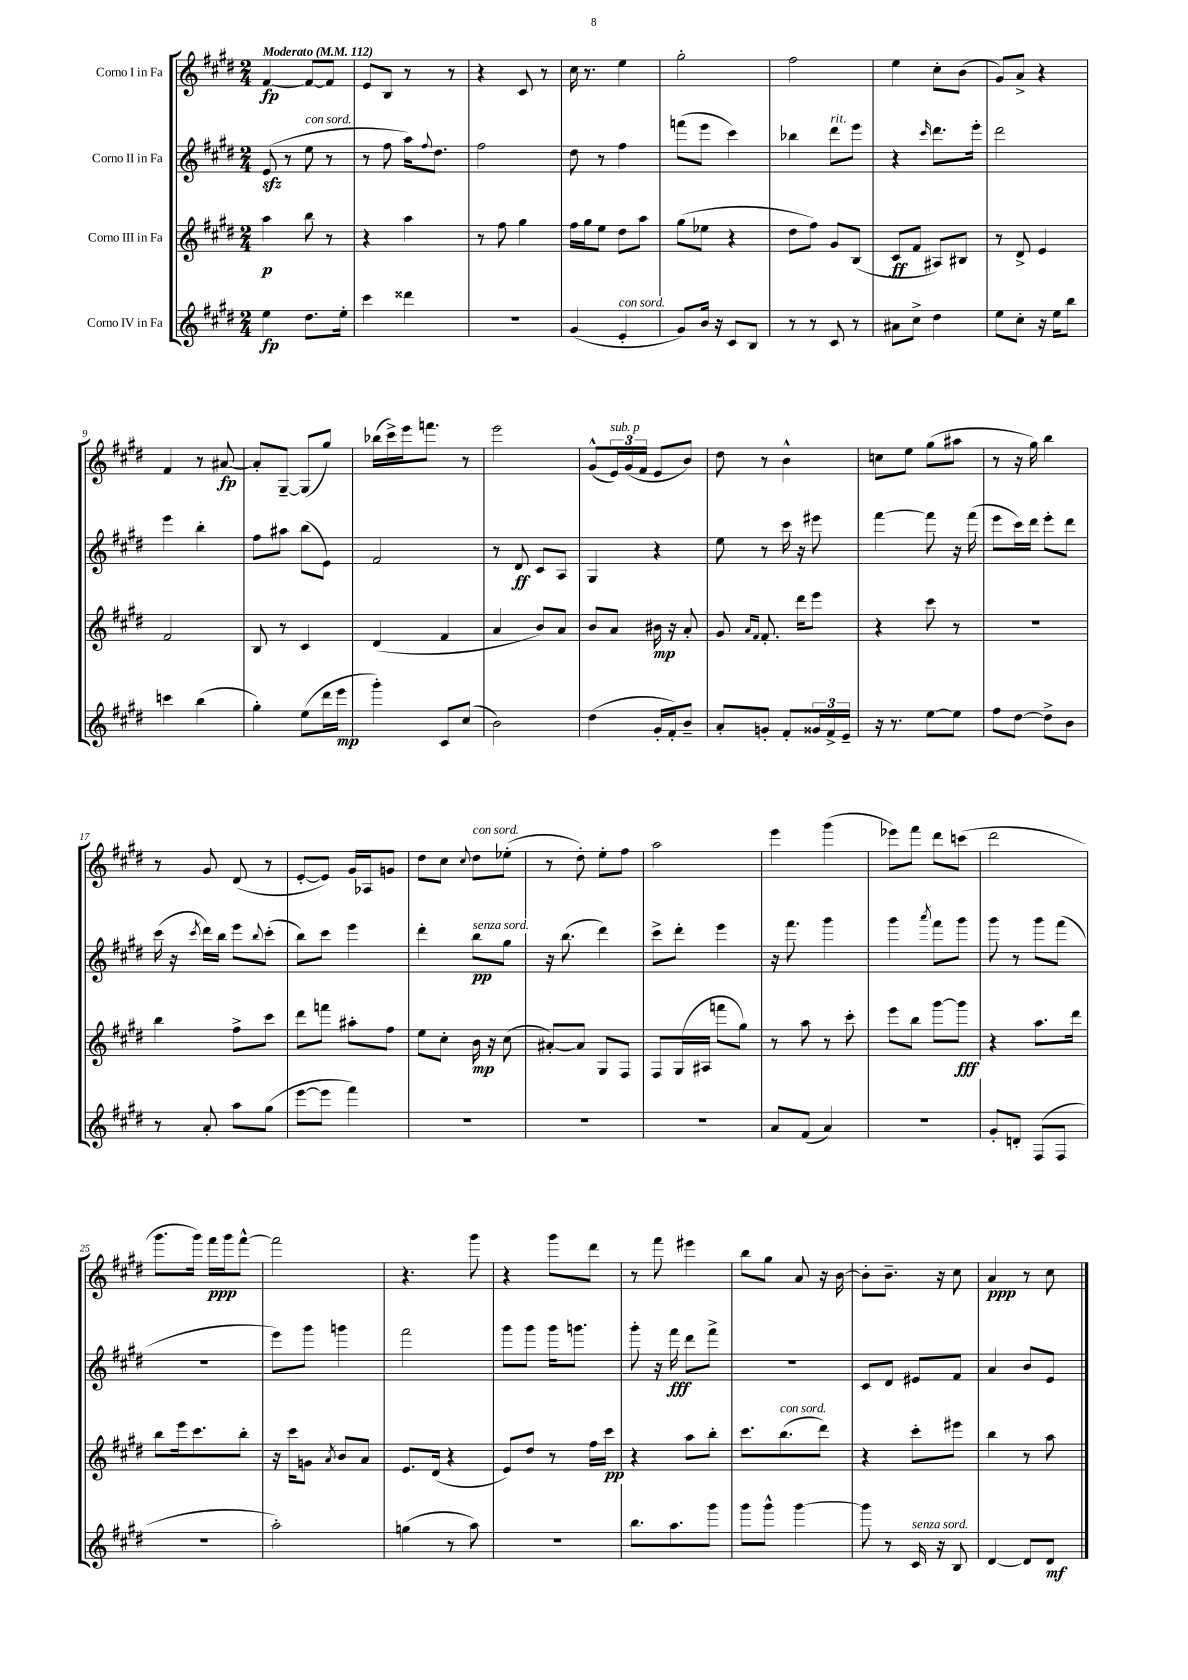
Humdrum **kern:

**kern	**kern	**kern	**kern
*staff4	*staff3	*staff2	*staff1
*clefG2	*clefG2	*clefG2	*clefG2
*k[f#c#g#d#]	*k[f#c#g#d#]	*k[f#c#g#d#]	*k[f#c#g#d#]
*M2/4	*M2/4	*M2/4	*M2/4
*MM112	*MM112	*MM112	*MM112
4ee\	4aa\	(8e/	[4f#/
.	.	8r	.
8.dd#\L	8bb\	8ee\	8f#/_L
.	8r	8r	8f#/]J
16ee'\Jk	.	.	.
=	=	=	=
4ccc#\	4r	8r	8e/L
.	.	8ff#\	8B/J
4ddd##\	4aa\	16aa\LK)	8r
.	.	8qqff#/	.
.	.	8.dd#\J	.
.	.	.	8r
=	=	=	=
2r	8r	2ff#\	4r
.	8ff#\	.	.
.	4gg#\	.	8c#/
.	.	.	8r
=	=	=	=
(4g#/	16ff#\LL	8dd#\	16cc#\
.	16gg#\J	.	8.r
.	8ee\J	8r	.
4e'/	8dd#\L	4ff#\	4ee\
.	8aa\J	.	.
=	=	=	=
8g#/L)	(8gg#\L	(8fff\L	2gg#'\
16b/Jk	8ee-\J	8eee\J	.
16r	.	.	.
8c#/L	4r	4ccc#\)	.
8B/J	.	.	.
=	=	=	=
8r	8dd#\L	4bb-\	2ff#\
8r	8ff#\J)	.	.
8c#/	8g#/L	8ddd#\L	.
8r	(8B/J	8eee\J	.
=	=	=	=
8a#\L	8c#/L	4r	4ee\
8cc#^\J	8f#/J	.	.
.	.	16qqccc#/	.
4dd#\	8A#/L)	8.ddd#\L	8cc#'\L
.	8B#/J	.	(8b\J
.	.	16eee'\Jk	.
=	=	=	=
8ee\L	8r	2ddd#\	8g#/L)
8cc#'\J	8d#^/	.	8a^/J
16r	4e/	.	4r
16ee\LK	.	.	.
8bb\J	.	.	.
=	=	=	=
4ccc\	2f#/	4eee\	4f#/
(4bb\	.	4bb'\	8r
.	.	.	[8a#/
=	=	=	=
4gg#'\)	8B/	8ff#\L	8a#'/]L
.	8r	8aa#\J	[8G#~/J
(8ee\L	4c#/	(8bb\L	(8G#/]L
16ddd#\L	.	8e\J)	8gg#/J)
16eee\JJ	.	.	.
=	=	=	=
4ggg#'\)	(4d#/	2f#/	(16bb-\LL
.	.	.	16ccc#^\)
.	.	.	16eee\J
.	.	.	8.fff\J
8c#/L	4f#/	.	.
(8cc#/J	.	.	8r
=	=	=	=
2b\)	4a/	8r	2eee\
.	.	8d#/	.
.	8b/L)	8c#/L	.
.	8a/J	8A/J	.
=	=	=	=
(4dd#\	8b/L	4G#/	(8g#^^/L
.	8a/J	.	24e/L)
.	.	.	(24g#/
.	.	.	24f#/JJ
16g#'/LL	16b#\	4r	8e/L
16f#'/J)	16r	.	.
8b~/J	8a'/	.	8b/J)
=	=	=	=
8a'/L	8g#/	8ee\	8dd#\
.	16qqa/LL	.	.
.	16qqf#/JJ	.	.
8g'/J	8.f#'/	8r	8r
8f#'/L	.	16ccc#\	4b^^\
.	16ddd#\LK	16r	.
24g##/L	8eee\J	8eee#\	.
24f#^/	.	.	.
24e~/JJ	.	.	.
=	=	=	=
16r	4r	[4fff#\	8cc\L
8.r	.	.	.
.	.	.	8ee\J
[8ee\L	8ccc#\	8fff#\]	(8gg#\L
8ee\]J	8r	16r	8aa#\J
.	.	(16fff#\	.
=	=	=	=
8ff#\L	2r	8eee\L	8r
[8dd#\J	.	16ccc#\L)	16r
.	.	16ddd#\JJ	16gg#\)
8dd#^\]L	.	8eee'\L	4bb\
8b\J	.	8ddd#\J	.
=	=	=	=
8r	4bb\	(16ccc#\	8r
.	.	16r	.
.	.	8qccc#/	.
8a'/	.	16ddd#\LL)	8g#/
.	.	16bb\JJ	.
8aa\L	8ff#^\L	8eee\L	(8d#/
.	.	8qqbb/	.
(8gg#\J	8ccc#\J	(8ccc#'\J	8r
=	=	=	=
[8eee\L	8ddd#\L	8bb\L)	[8e'/L
8eee\]J	8fff\J	8ccc#\J	8e/]J)
4fff#\)	8aa#'\L	4eee\	16g#/LL
.	.	.	16A-/J
.	8ff#\J	.	8g/J
=	=	=	=
2r	8ee\L	4ddd#'\	8dd#\L
.	8cc#'\J	.	8cc#\J
.	.	.	8qqcc#/
.	16b\	8bb\L	8dd#\L
.	16r	.	.
.	(8cc#\	8gg#\J	(8ee-'\J
=	=	=	=
2r	[8a#'/L)	16r	8r
.	.	(8.bb\	.
.	8a#/]J	.	8dd#'\)
.	8G#/L	4ddd#\)	8ee'\L
.	8F#/J	.	8ff#\J
=	=	=	=
2r	8F#/L	8ccc#^\L	2aa\
.	(16G#/L	8ddd#'\J	.
.	16A#/JJ	.	.
.	8fff\L	4eee\	.
.	8gg#\J)	.	.
=	=	=	=
8a/L	8r	16r	4eee\
.	.	8.fff#\	.
(8f#/J	8aa\	.	.
4a/)	8r	4ggg#\	(4ggg#\
.	8ccc#'\	.	.
=	=	=	=
2r	8eee\L	4ggg#\	8eee-\L)
.	8bb\J	.	8fff#\J
.	.	8qaaa/	.
.	[8ggg#\L	8fff#\L	8ddd#\L
.	8ggg#\]J	8ggg#\J	(8ccc\J
=	=	=	=
8g#'/L	4r	8ggg#\	2ddd#\
8d'/J	.	8r	.
(8F#/L	8.aa\L	8ggg#\L	.
8F#/J	.	(8fff#\J	.
.	16ddd#\Jk	.	.
=	=	=	=
2r	8bb\L	2r	8.ggg#\L
.	16eee\k	.	.
.	8.ccc#\	.	16ggg#\Jk)
.	.	.	16fff#\LL
.	.	.	16ggg#\J
.	8bb'\J	.	[8fff#^^\J
=	=	=	=
2aa'\)	16r	8eee\L)	2fff#\]
.	16ccc#\LK	.	.
.	8g\J	8ggg#\J	.
.	8qa/	.	.
.	8b/L	4ggg\	.
.	8a/J	.	.
=	=	=	=
(4gg\	8.e/L	2fff#\	4.r
.	(16d#/Jk	.	.
8r	4r	.	.
8aa\)	.	.	8ggg#\
=	=	=	=
2r	8e/L)	8ggg#\L	4r
.	8dd#/J	8ggg#\J	.
.	8r	16ggg#\LK	8ggg#\L
.	.	8.ggg\J	.
.	16ff#\LL	.	8ddd#\J
.	16ccc#\JJ	.	.
=	=	=	=
8.bb\L	4r	8ggg#'\	8r
.	.	16r	8fff#\
8.aa\	.	16fff#\	.
.	8aa\L	8ddd#\L	4eee#\
8ggg#\J	8bb'\J	8fff#^\J	.
=	=	=	=
8ggg#\L	8.ccc#\L	2r	8bb\L
8ggg#^^\J	.	.	8gg#\J
.	(8.bb\	.	.
[4ggg#\	.	.	8a/
.	8ddd#\J)	.	16r
.	.	.	[16b\
=	=	=	=
8ggg#\]	4r	8c#/L	8b'\]L
8r	.	8d#/J	8.b~\J
16c#/	8ccc#'\L	8e#/L	.
16r	.	.	16r
8B/	8eee#\J	8f#/J	8cc#\
=	=	=	=
[4d#/	4bb\	4a/	4a/
8d#/]L	8r	8b/L	8r
8d#/J	8aa\	8e/J	8cc#\
==	==	==	==
*-	*-	*-	*-
